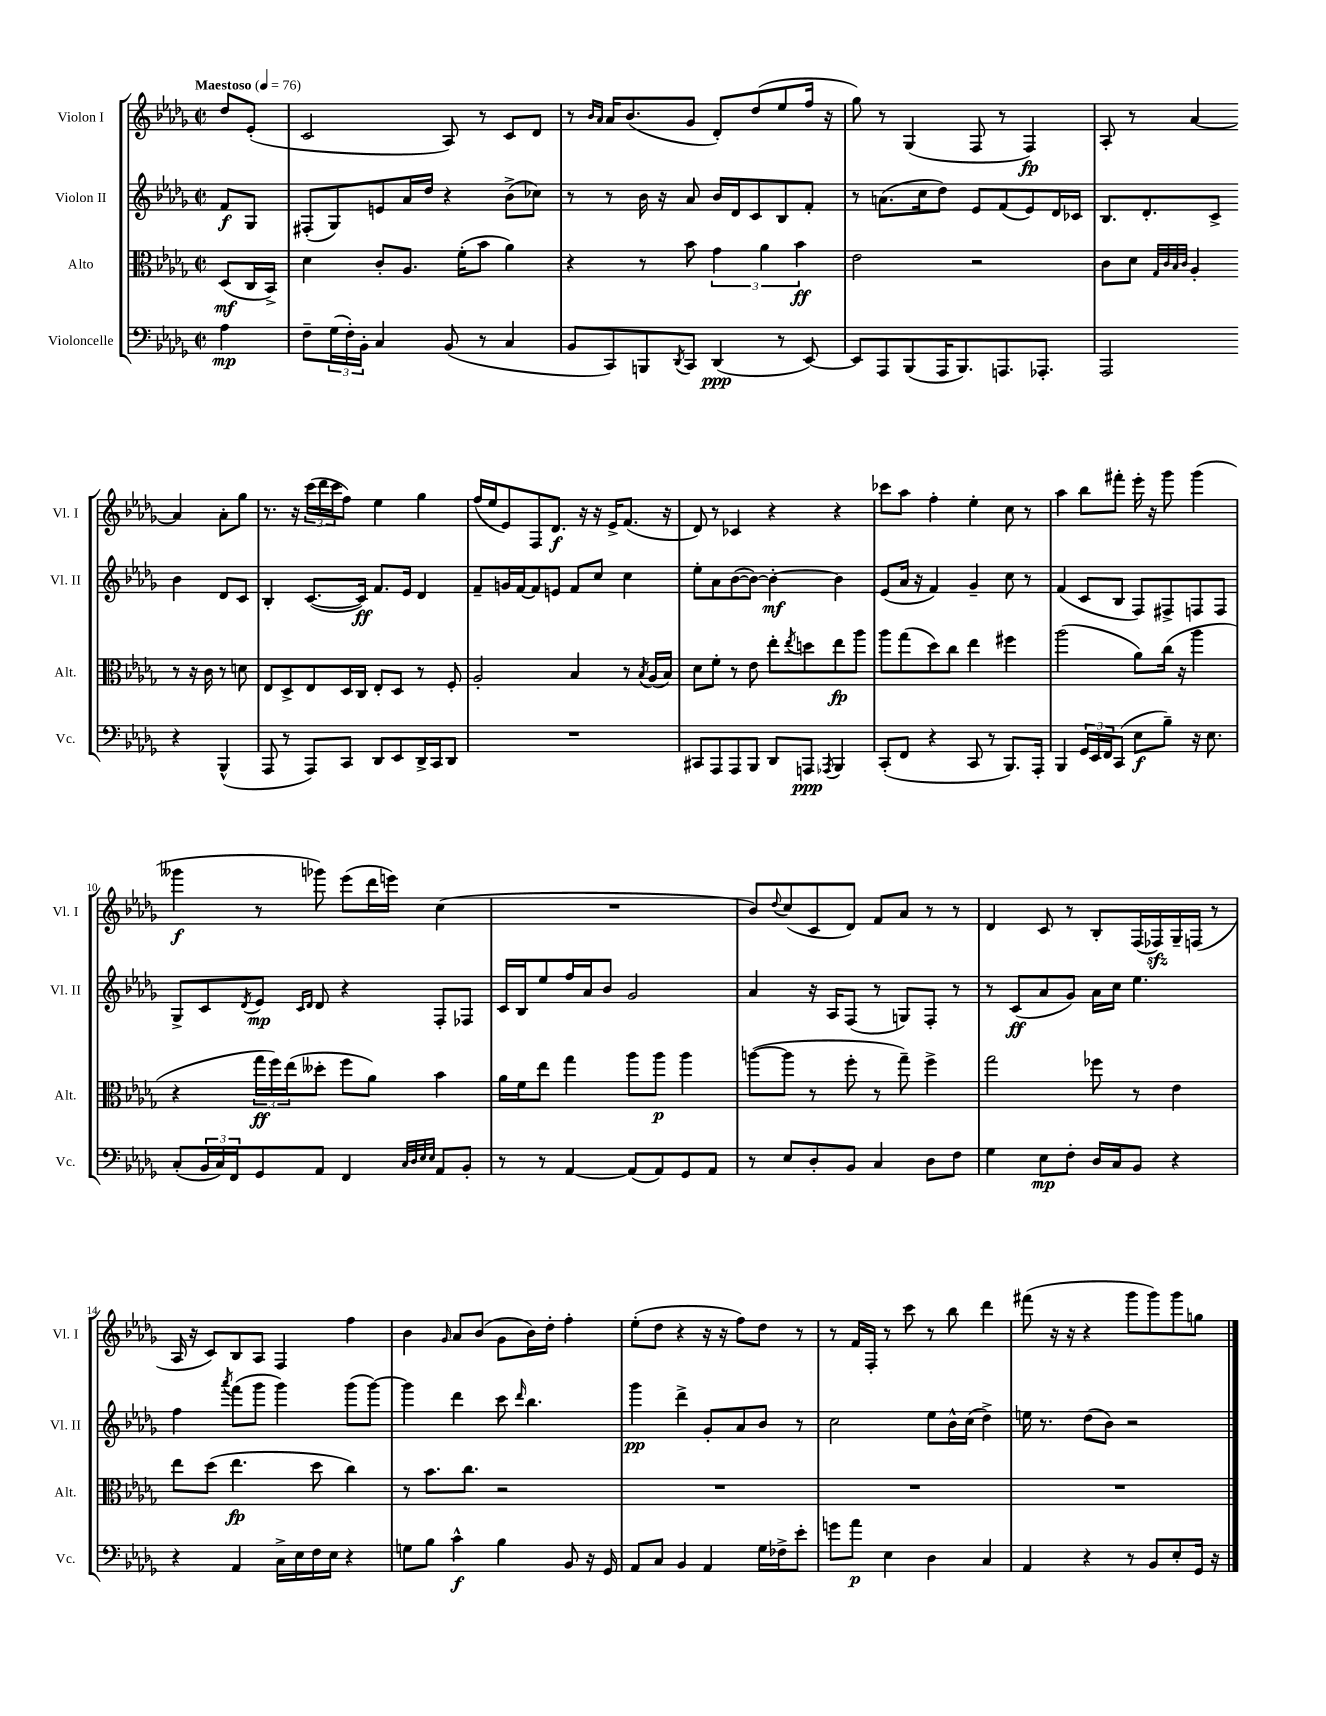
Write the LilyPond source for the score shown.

<<
\new StaffGroup <<
\new Staff = "s0" \with { instrumentName = "Violon I" shortInstrumentName = "Vl. I" } {
    \clef treble \key des \major \defaultTimeSignature \time 2/2 \partial 4 \tempo "Maestoso" 4 = 76
    des''8 ees'8-.( |
    c'2 aes8) r8 c'8 des'8 |
    r8 \grace { bes'16 aes'16 } aes'16 bes'8.( ges'8 des'8-.) des''8( ees''8 f''16 r16 |
    ges''8) r8 ges4( f8 r8 f4\fp) |
    aes8-. r8 aes'4~ aes'4 aes'8-. ges''8 |
    r8. r16 \tuplet 3/2 { c'''16( des'''16 c'''16 } f''8) ees''4 ges''4 |
    f''16( ees''16 ees'8) f8 des'8.\f r16 r16 ees'16-> f'8.( r16 |
    des'8) r8 ces'4 r4 r4 |
    ces'''8 aes''8 f''4-. ees''4-. c''8 r8 |
    aes''4 bes''8 fis'''8-. ees'''16-. r16 ges'''8 ges'''4( |
    geses'''4\f r8 ges'''8) ees'''8( des'''16 e'''16) c''4( |
    R1 |
    bes'8) \appoggiatura { des''8 } c''8( c'8 des'8) f'8 aes'8 r8 r8 |
    des'4 c'8 r8 bes8-. f16( fes16\sfz) ges16-- f16( r8 |
    aes16 r16 c'8) bes8 aes8 f4 f''4 |
    bes'4 \grace { ges'16 } aes'8 bes'8( ges'8 bes'16) des''16-. f''4-. |
    ees''8-.( des''8 r4 r16 r16 f''8) des''8 r8 |
    r8 f'16 f16-. r8 c'''8 r8 bes''8 des'''4 |
    fis'''8( r16 r16 r4 ges'''8 ges'''8) ges'''8 g''8 \bar "|." |
}
\new Staff = "s1" \with { instrumentName = "Violon II" shortInstrumentName = "Vl. II" } {
    \clef treble \key des \major \defaultTimeSignature \time 2/2 \partial 4
    f'8\f ges8 |
    fis8-.( ges8) e'8 aes'16 des''16 r4 bes'8->( ces''8) |
    r8 r8 bes'16 r16 aes'8 bes'16 des'16 c'8 bes8 f'8-. |
    r8 a'8.( c''16 des''8) ees'8 f'8( ees'8) des'16 ces'16 |
    bes8. des'8.-. c'8-> bes'4 des'8 c'8 |
    bes4-. c'8.~( c'16\ff) f'8. ees'16 des'4 |
    f'8-- g'16 f'16~ f'8 e'8 f'8 c''8 c''4 |
    ees''8-. aes'8 bes'8~( bes'8~) bes'4~-.\mf bes'4 |
    ees'8( aes'16 r16 f'4) ges'4-- c''8 r8 |
    f'4( c'8 bes8 f8) fis8-> f8 f8 |
    ges8-> c'8 \acciaccatura { des'8 } ees'8\mp \grace { c'16 des'16 } des'8 r4 f8-. fes8 |
    c'16 bes16 ees''8 f''16 aes'16 bes'8 ges'2 |
    aes'4 r16 aes16 f8( r8 g8) f8-. r8 |
    r8 c'8\ff( aes'8 ges'8) aes'16 c''16 ees''4. |
    f''4 \acciaccatura { aes'''8 } f'''8( ges'''8 ges'''4) ges'''8( ges'''8~) |
    ges'''4 des'''4 c'''8 \grace { des'''16 } bes''4. |
    ges'''4\pp des'''4-> ges'8-. aes'8 bes'8 r8 |
    c''2 ees''8 bes'16-^ c''16( des''4->) |
    e''16 r8. des''8( bes'8) r2 \bar "|." |
}
\new Staff = "s2" \with { instrumentName = "Alto" shortInstrumentName = "Alt." } {
    \clef alto \key des \major \defaultTimeSignature \time 2/2 \partial 4
    des8\mf( c16 bes,16->) |
    des'4 c'8-. aes8. f'16-.( bes'8 aes'4) |
    r4 r8 bes'8 \tuplet 3/2 { ges'4 aes'4 bes'4\ff } |
    ees'2 r2 |
    c'8 des'8 \grace { ges32 c'32 bes32 c'32 } aes4-. r8 r16 c'16 r8 d'8 |
    ees8 des8-> ees8 des16 c16 ees8-. des8 r8 f8-. |
    aes2-. bes4 r8 \acciaccatura { bes8 } aes16( bes16) |
    des'8 f'8-. r8 ees'8 ees''8-. \acciaccatura { ees''8 } d''8 ees''8\fp aes''8 |
    aes''8 ges''8( des''8) c''8 ees''4 fis''4 |
    aes''2( aes'8) c''16( r16 aes''4 |
    r4 \tuplet 3/2 { ges''16\ff f''16) ees''16( } deses''8-. f''8 aes'8) bes'4 |
    aes'16 f'16 ees''8 ges''4 aes''8 aes''8\p aes''4 |
    a''8~( a''8 r8 f''8-. r8 ges''8--) f''4-> |
    ges''2 fes''8 r8 ees'4 |
    ees''8 des''8( ees''4.\fp des''8 c''4) |
    r8 bes'8. c''8. r2 |
    R1 |
    R1 |
    R1 \bar "|." |
}
\new Staff = "s3" \with { instrumentName = "Violoncelle" shortInstrumentName = "Vc." } {
    \clef bass \key des \major \defaultTimeSignature \time 2/2 \partial 4
    aes4\mp |
    f8-- \tuplet 3/2 { ges16( f16-.) bes,16-. } c4 bes,8( r8 c4 |
    bes,8 c,8) b,,8 \acciaccatura { des,8 } c,8 des,4\ppp( r8 ees,8~) |
    ees,8 aes,,8 bes,,8( aes,,16 bes,,8.) a,,8. aes,,8.-. |
    aes,,2 r4 bes,,4-^( |
    aes,,8 r8 aes,,8) c,8 des,8 ees,8 des,16-> c,16 des,8 |
    R1 |
    cis,8 aes,,8 aes,,8 bes,,8 des,8 a,,8\ppp \acciaccatura { aes,,8 } bes,,4 |
    c,8-.( f,8 r4 c,8 r8 bes,,8.) aes,,16-. |
    bes,,4 \tuplet 3/2 { ges,16 ees,16 f,16 } c,8( ees8\f bes8--) r16 ees8. |
    c8-.( \tuplet 3/2 { bes,16 c16) f,16 } ges,8 aes,8 f,4 \grace { c32 des32 ees32 ees32 } aes,8 bes,8-. |
    r8 r8 aes,4~ aes,8( aes,8) ges,8 aes,8 |
    r8 ees8 des8-. bes,8 c4 des8 f8 |
    ges4 ees8\mp f8-. des16 c16 bes,8 r4 |
    r4 aes,4 c16-> ees16 f16 ees16 r4 |
    g8 bes8 c'4-^\f bes4 bes,8 r16 ges,16 |
    aes,8 c8 bes,4 aes,4 ges16 fes16-> ees'8-. |
    g'8 aes'8\p ees4 des4 c4 |
    aes,4 r4 r8 bes,8 ees8-. ges,16 r16 \bar "|." |
}
>>
>>
